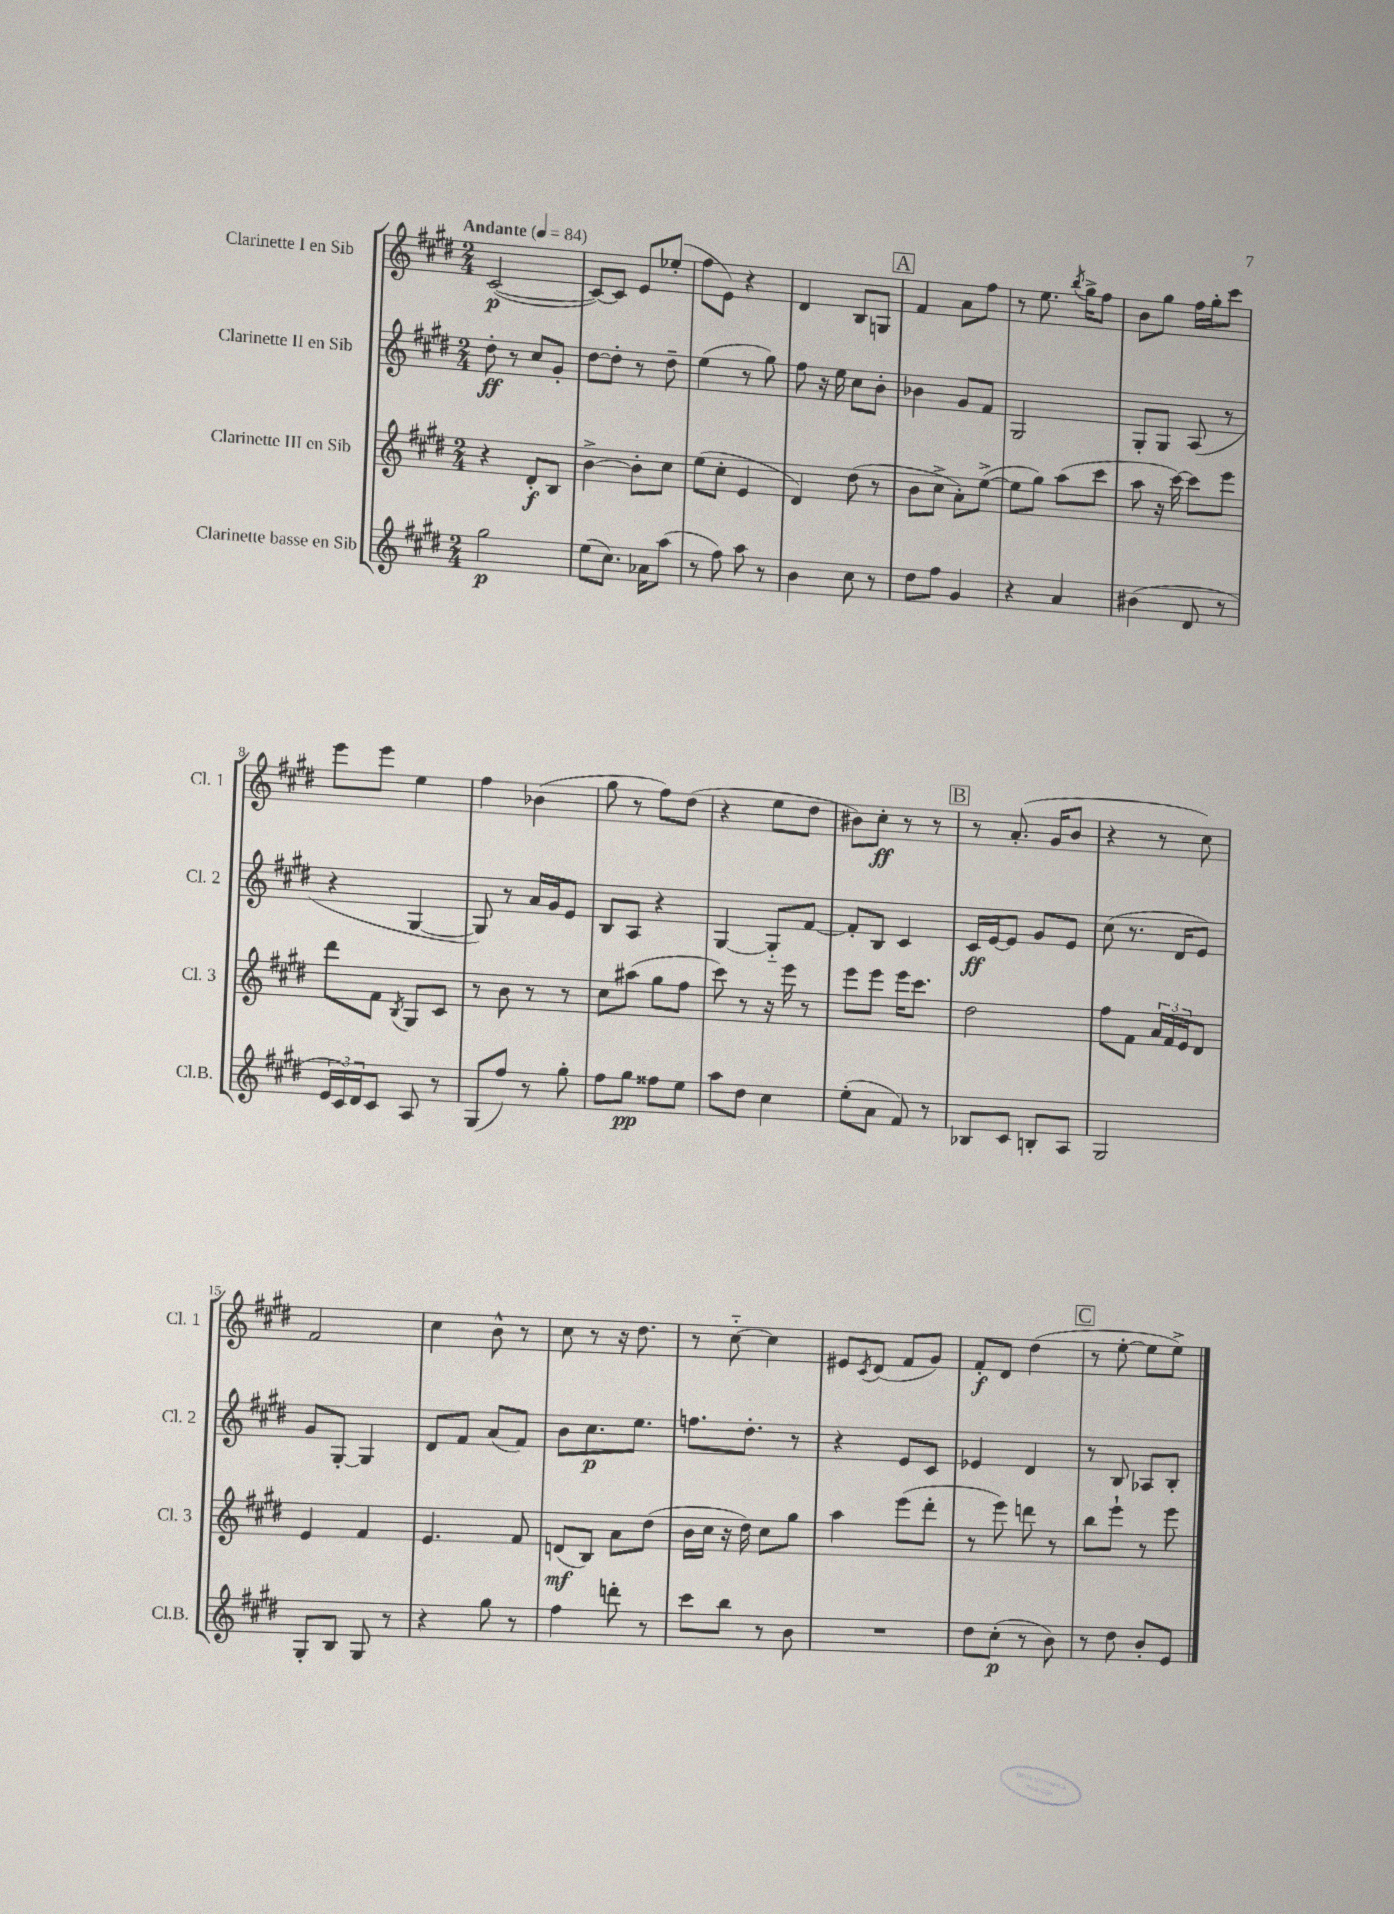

**kern	**dynam	**kern	**dynam	**kern	**dynam	**kern	**dynam
*part4	*part4	*part3	*part3	*part2	*part2	*part1	*part1
*staff4	*staff4	*staff3	*staff3	*staff2	*staff2	*staff1	*staff1
*I"Clarinette basse en Sib	*	*I"Clarinette III en Sib	*	*I"Clarinette II en Sib	*	*I"Clarinette I en Sib	*
*I'Cl.B.	*	*I'Cl. 3	*	*I'Cl. 2	*	*I'Cl. 1	*
*clefG2	*	*clefG2	*	*clefG2	*	*clefG2	*
*k[f#c#g#d#]	*	*k[f#c#g#d#]	*	*k[f#c#g#d#]	*	*k[f#c#g#d#]	*
*M2/4	*	*M2/4	*	*M2/4	*	*M2/4	*
*MM84	*	*MM84	*	*MM84	*	*MM84	*
=1	=1	=1	=1	=1	=1	=1	=1
!	!	!	!	!	!	!LO:TX:a:B:t=Andante	!
2gg#\	p	4r	.	8dd#'\	ff	([2c#/	p
.	.	.	.	8r	.	.	.
.	.	8d#'/L	f	8cc#/L	.	.	.
.	.	8B/J	.	8g#'/J	.	.	.
=2	=2	=2	=2	=2	=2	=2	=2
(8ee\L	.	[4b^\	.	[8dd#\L	.	8c#/L_)	.
8.cc#\J)	.	.	.	8dd#'\J]	.	8c#/J]	.
.	.	8b'\L]	.	8r	.	8e/L	.
16a-X\KL	.	.	.	.	.	.	.
(8aa\J	.	8cc#\J	.	8dd#~\	.	(8ee-X'/J	.
=3	=3	=3	=3	=3	=3	=3	=3
8r	.	(8ee\L	.	(4ee\	.	8ff#\L	.
8ff#\)	.	8cc#'\J	.	.	.	8e\J)	.
8aa\	.	4e/	.	8r	.	4r	.
8r	.	.	.	8gg#\)	.	.	.
=4	=4	=4	=4	=4	=4	=4	=4
4b\	.	4d#/)	.	8ff#\	.	4d#/	.
.	.	.	.	16r	.	.	.
.	.	.	.	16ee\	.	.	.
8cc#\	.	(8dd#\	.	8cc#\L	.	8B/L	.
8r	.	8r	.	8b'\J	.	8Gn/J	.
!!LO:REH:place=s1:t=A
=5	=5	=5	=5	=5	=5	=5	=5
8dd#\L	.	8b\L	.	4b-X\	.	4f#/	.
8ff#\J	.	8cc#^\J	.	.	.	.	.
4g#/	.	8a'\L)	.	8g#/L	.	8a\L	.
.	.	([8ee^\J	.	8f#/J	.	8ff#\J	.
=6	=6	=6	=6	=6	=6	=6	=6
4r	.	8ee\L]	.	2G#/	.	8r	.
.	.	8gg#\J)	.	.	.	8.ee\	.
4a/	.	(8aa\L	.	.	.	.	.
.	.	.	.	.	.	8qbb/	.
.	.	.	.	.	.	16gg#^\KL	.
.	.	8ccc#\J	.	.	.	8ff#\J	.
=7	=7	=7	=7	=7	=7	=7	=7
(4b#X\	.	8aa\	.	8G#'/L	.	8b\L	.
.	.	16r	.	8G#/J	.	8gg#\J	.
.	.	[16ccc#\)	.	.	.	.	.
8d#/	.	8ccc#\L]	.	(8A/	.	16ff#\LL	.
.	.	.	.	.	.	16gg#'\J	.
8r	.	8eee\J	.	8r	.	8ccc#\J	.
!!LO:LB:g=z
=8	=8	=8	=8	=8	=8	=8	=8
24e/LL	.	8ddd#\L	.	4r	.	8eee\L	.
24c#/)	.	.	.	.	.	.	.
24d#/J	.	.	.	.	.	.	.
8c#/J	.	8f#\J	.	.	.	8eee\J	.
.	.	8qB/	.	.	.	.	.
8A/	.	8G#/L	.	[4G#/	.	4ee\	.
8r	.	8c#/J	.	.	.	.	.
=9	=9	=9	=9	=9	=9	=9	=9
(8G#/L	.	8r	.	8G#/])	.	4ff#\	.
8ff#/J)	.	8b\	.	8r	.	.	.
8r	.	8r	.	16a/LL	.	(4b-X\	.
.	.	.	.	16g#/J	.	.	.
8gg#'\	.	8r	.	8e/J	.	.	.
=10	=10	=10	=10	=10	=10	=10	=10
8ff#\L	.	8cc#\L	.	8B/L	.	8gg#\	.
8gg#\J	pp	(8aa#X\J	.	8A/J	.	8r	.
8ff##X\L	.	8gg#\L	.	4r	.	8ff#\L)	.
8ee\J	.	8ff#\J	.	.	.	(8dd#\J	.
=11	=11	=11	=11	=11	=11	=11	=11
8aa\L	.	8ccc#\)	.	[4G#/	.	4r	.
8dd#\J	.	8r	.	.	.	.	.
4cc#\	.	16r	.	8G#/L]	.	8ee\L	.
.	.	16eee\	.	.	.	.	.
.	.	8r	.	[8f#/J	.	8dd#\J	.
=12	=12	=12	=12	=12	=12	=12	=12
(8ee'\L	.	8eee\L	.	8f#'/L]	.	8b#X\L)	.
8a\J	.	8eee\J	.	8B/J	.	8cc#'\J	ff
8f#/)	.	16eee\KL	.	4c#/	.	8r	.
.	.	8.ccc#\J	.	.	.	.	.
8r	.	.	.	.	.	8r	.
!!LO:REH:place=s1:t=B
=13	=13	=13	=13	=13	=13	=13	=13
8B-X/L	.	2dd#\	.	16c#/LL	ff	8r	.
.	.	.	.	[16e/J	.	.	.
8c#/J	.	.	.	8e/J]	.	(8.a'/	.
8Bn'/L	.	.	.	8g#/L	.	.	.
.	.	.	.	.	.	16g#/KL	.
8A/J	.	.	.	8e/J	.	8b/J	.
=14	=14	=14	=14	=14	=14	=14	=14
2G#/	.	8ff#\L	.	(8cc#\	.	4r	.
.	.	8f#\J	.	8.r	.	.	.
.	.	24a/LL	.	.	.	8r	.
.	.	24f#/	.	.	.	.	.
.	.	.	.	16d#/KL	.	.	.
.	.	24e/J	.	.	.	.	.
.	.	8d#/J	.	8e/J)	.	8cc#\)	.
!!LO:LB:g=z
=15	=15	=15	=15	=15	=15	=15	=15
8G#'/L	.	4e/	.	8g#/L	.	2f#/	.
8B/J	.	.	.	[8G#'/J	.	.	.
8G#/	.	4f#/	.	4G#/]	.	.	.
8r	.	.	.	.	.	.	.
=16	=16	=16	=16	=16	=16	=16	=16
4r	.	4.e/	.	8d#/L	.	4cc#\	.
.	.	.	.	8f#/J	.	.	.
8gg#\	.	.	.	(8a/L	.	8b^^\	.
8r	.	8f#/	.	8f#/J)	.	8r	.
=17	=17	=17	=17	=17	=17	=17	=17
4ff#\	.	(8dn/L	mf	8b\L	.	8cc#\	.
.	.	8B/J)	.	8.cc#\	p	8r	.
8dddn'\	.	8a\L	.	.	.	16r	.
.	.	.	.	8.ee\J	.	8.dd#\	.
8r	.	(8dd#\J	.	.	.	.	.
=18	=18	=18	=18	=18	=18	=18	=18
8ccc#\L	.	16b\LL	.	8.ffn\L	.	8r	.
.	.	16cc#\JJ	.	.	.	.	.
8bb\J	.	16r	.	.	.	[8cc#\	.
.	.	16dd#\)	.	8.dd#'\J	.	.	.
8r	.	8cc#\L	.	.	.	4cc#\]	.
8b\	.	8gg#\J	.	8r	.	.	.
=19	=19	=19	=19	=19	=19	=19	=19
2r	.	4aa\	.	4r	.	8e#X/L	.
.	.	.	.	.	.	8qc#/	.
.	.	.	.	.	.	(8d#/J	.
.	.	(8eee\L	.	8e/L	.	8f#/L	.
.	.	8ddd#'\J	.	8c#/J	.	8g#/J)	.
=20	=20	=20	=20	=20	=20	=20	=20
8dd#\L	.	8r	.	4e-X/	.	8f#'/L	f
(8cc#'\J	p	8eee\)	.	.	.	8d#/J	.
8r	.	8dddn\	.	4d#/	.	(4dd#\	.
8b\)	.	8r	.	.	.	.	.
!!LO:REH:place=s1:t=C
=21	=21	=21	=21	=21	=21	=21	=21
8r	.	8bb\L	.	8r	.	8r	.
8dd#\	.	8eee`\J	.	8B/	.	[8ee'\	.
8b'/L	.	8r	.	8A-X/L	.	8ee\L]	.
8e/J	.	8eee\	.	8B'/J	.	8ee^\J)	.
==	==	==	==	==	==	==	==
*-	*-	*-	*-	*-	*-	*-	*-
